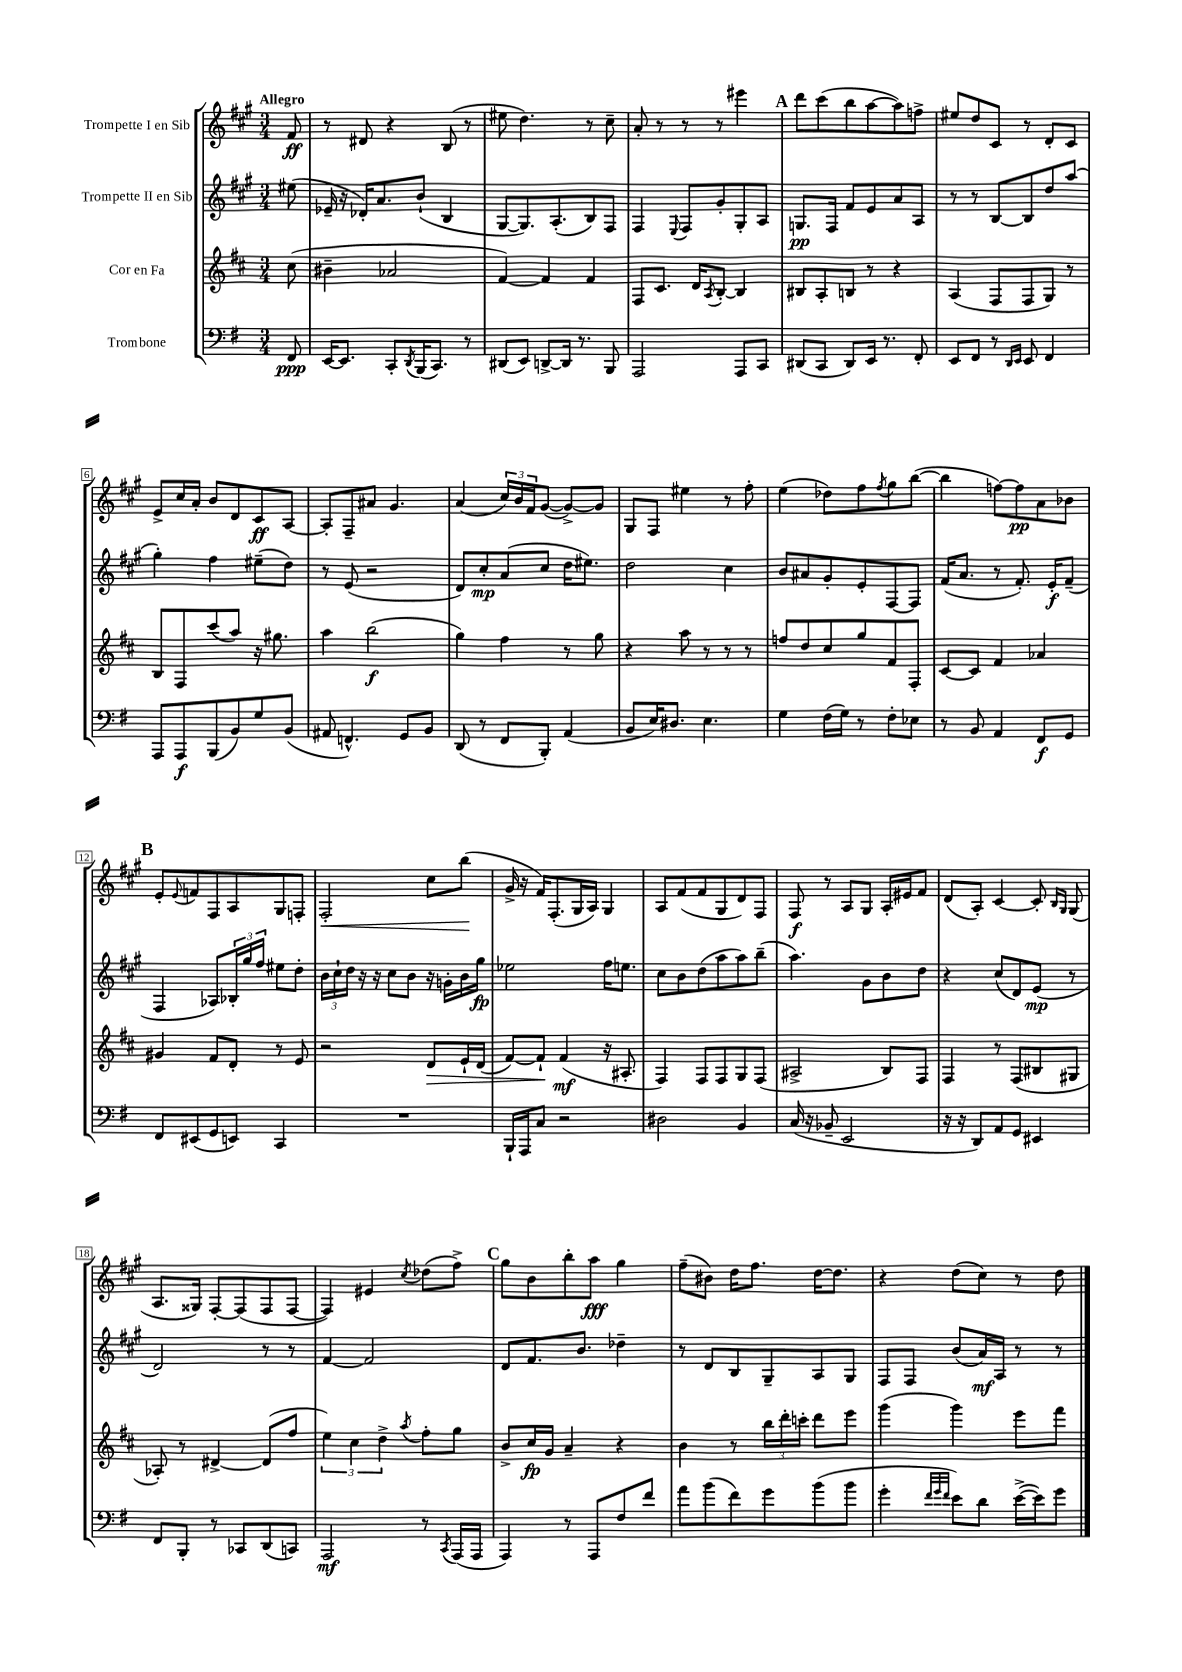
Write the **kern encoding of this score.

**kern	**kern	**kern	**kern
*staff4	*staff3	*staff2	*staff1
*clefF4	*clefG2	*clefG2	*clefG2
*k[f#]	*k[f#c#]	*k[f#c#g#]	*k[f#c#g#]
*M3/4	*M3/4	*M3/4	*M3/4
8FF#	(8cc#	(8ee#	8f#
=	=	=	=
[16EE	4b#~	16e-~	8r
8.EE]	.	16r	.
.	.	16d-')	8d#
.	.	8.a	.
8CC'	2a-	.	4r
8qDD	.	.	.
(16BBB	.	(8b`	.
8.CC)	.	.	.
.	.	4B	(8B
8r	.	.	8r
=	=	=	=
(8DD#	[4f#)	[8G#	8ee#
8EE)	.	8.G#])	4.dd)
[8DD^	4f#]	.	.
.	.	(8.A'	.
16DD]	.	.	.
8.r	.	.	.
.	4f#	8B)	8r
8BBB	.	8F#	8cc#~
=	=	=	=
2AAA	8F#	4F#	8a'
.	8.c#	.	8r
.	.	8qqE	.
.	.	8F#	8r
.	16d	.	.
.	8qA	.	.
.	[8B'	8g#'	8r
8AAA	4B]	8G#'	4eee#
8CC	.	8A	.
=	=	=	=
(8DD#	8B#	8.G	8ddd
8CC	8A'	.	(8ccc#
.	.	16F#	.
8DD#)	8B	8f#	8bb
16EE	8r	8e	[8aa
8.r	.	.	.
.	4r	8a	8aa])
8FF#'	.	8A	8ff^
=	=	=	=
8EE	(4A	8r	8ee#
8FF#	.	8r	8dd
8r	8F#	[8B	8c#
16qqDD	.	.	.
16qqEE	.	.	.
8EE	8F#	8B]	8r
4FF#	8G)	8dd	8d'
.	8r	(8aa	8c#
=	=	=	=
8AAA	8B	4gg#')	8e^
8AAA	8F#	.	16cc#
.	.	.	16a'
(8BBB	(8ccc#	4ff#	8b
8BB)	8aa)	.	8d
8G	16r	(8ee#~	8c#
.	8.gg#	.	.
(8BB	.	8dd)	[8A
=	=	=	=
8AA#	4aa	8r	8A']
4.FF^^)	.	(8e	8F#~
.	(2bb	2r	8a#
.	.	.	4.g#
8GG	.	.	.
8BB	.	.	.
=	=	=	=
(8DD	4gg)	8d)	(4a
8r	.	8cc#'	.
8FF#	4ff#	(8a	24cc#)
.	.	.	24b
.	.	.	24f#
8BBB')	.	8cc#	([8g#
(4AA	8r	16dd	8g#^_)
.	.	8.ee#)	.
.	8gg	.	8g#]
=	=	=	=
8BB	4r	2dd	8G#
16E)	.	.	8F#
8.D#	.	.	.
.	8aa	.	4ee#
4.E	8r	.	.
.	8r	4cc#	8r
.	8r	.	8ff#'
=	=	=	=
4G	8ff	8b	(4ee
.	8dd	8a#	.
(16F#	8cc#	8g#'	8dd-)
16G)	.	.	.
8r	8gg	8e'	8ff#
.	.	.	8qff#
8F#'	8f#	[8F#	8gg#
8E-	8F#'	8F#]	([8bb
=	=	=	=
8r	[8c#	(16f#	4bb]
.	.	8.a	.
8BB	8c#]	.	.
4AA	4f#	8r	[8ff)
.	.	8.f#')	8ff]
8FF#	4a-	.	8a
.	.	16e'	.
8GG	.	(8f#~	8b-
=	=	=	=
8FF#	4g#	4F#	8e'
.	.	.	8qqe
(8EE#	.	.	8f
8GG	8f#	8A-)	8F#
8EE)	8d'	24B-'	8A
.	.	24gg#	.
.	.	24ff#	.
4CC	8r	8ee#	8G#
.	8e	8dd'	8F'
=	=	=	=
2.r	2r	24b	2F#'
.	.	24cc#`	.
.	.	24dd	.
.	.	16r	.
.	.	16r	.
.	.	8cc#	.
.	.	8b	.
.	8d	16r	8cc#
.	.	16g'	.
.	16e`	16b	(8bb
.	(16d	16gg#	.
=	=	=	=
16BBB`	[8f#)	2ee-	16g#^
16AAA	.	.	16r
8C	8f#`]	.	16f#)
.	.	.	(8.F#'
2r	(4f#	.	.
.	.	.	16G#
.	.	.	16A)
.	16r	16ff#	4G#
.	8.A#'	8.ee	.
=	=	=	=
2D#	4F#)	8cc#	8A
.	.	8b	(8f#
.	8F#	(8dd	8f#
.	8F#	8aa	8G#
4BB	8G	8aa)	8d)
.	(8F#	(8bb~	8F#
=	=	=	=
(16C	2A#^	4.aa)	8F#
16r	.	.	.
8BB-~	.	.	8r
2EE	.	.	8A
.	.	8g#	8G#
.	8B)	8b	16A'
.	.	.	16e#
.	8F#	8dd	8f#
=	=	=	=
16r	4F#	4r	(8d
16r	.	.	.
8DD)	.	.	8A')
8AA	8r	(8cc#	[4c#
8GG	(8F#	8d)	.
4EE#	8B#	(8e	8c#']
.	.	.	16qqB
.	.	.	16qqG#
.	8G#	8r	(8G#
=	=	=	=
8FF#	8A-')	2d)	8.A
8BBB'	8r	.	.
.	.	.	16G##)
8r	[4d#^	.	[8F#'
8CC-	.	.	(8F#]
(8DD	(8d#]	8r	8F#
8CC)	8ff#	8r	[8F#
=	=	=	=
2AAA	6ee)	[4f#	4F#])
.	6cc#	.	.
.	.	2f#]	4e#
.	6dd^	.	.
.	8qaa	.	8qcc#
8r	8ff#'	.	(8dd-
8qCC	.	.	.
(16AAA	8gg	.	8ff#^)
16AAA	.	.	.
=	=	=	=
4AAA)	8b^	8d	8gg#
.	16cc#	8.f#	8b
.	16g	.	.
8r	4a~	.	8bb'
.	.	8.b	.
8AAA	.	.	8aa
8F#	4r	4dd-~	4gg#
8f#	.	.	.
=	=	=	=
8a	4b	8r	(8ff#~
(8b	.	8d	8b#)
8f#)	8r	8B	16dd
.	.	.	8.ff#
8g	24bb	8G#~	.
.	24ddd'	.	.
.	24ccc'	.	.
(8b	8ddd	8A	[16dd
.	.	.	8.dd]
8b	8eee	8G#	.
=	=	=	=
4g'	(4ggg	8F#	4r
.	.	8F#	.
32qqf#	.	.	.
32qqg	.	.	.
32qqf#	.	.	.
8e)	4ggg)	(8b	(8dd
8d	.	16a)	8cc#)
.	.	16A	.
([16e^	8eee	8r	8r
16e])	.	.	.
8g	8fff#	8r	8dd
==	==	==	==
*-	*-	*-	*-
